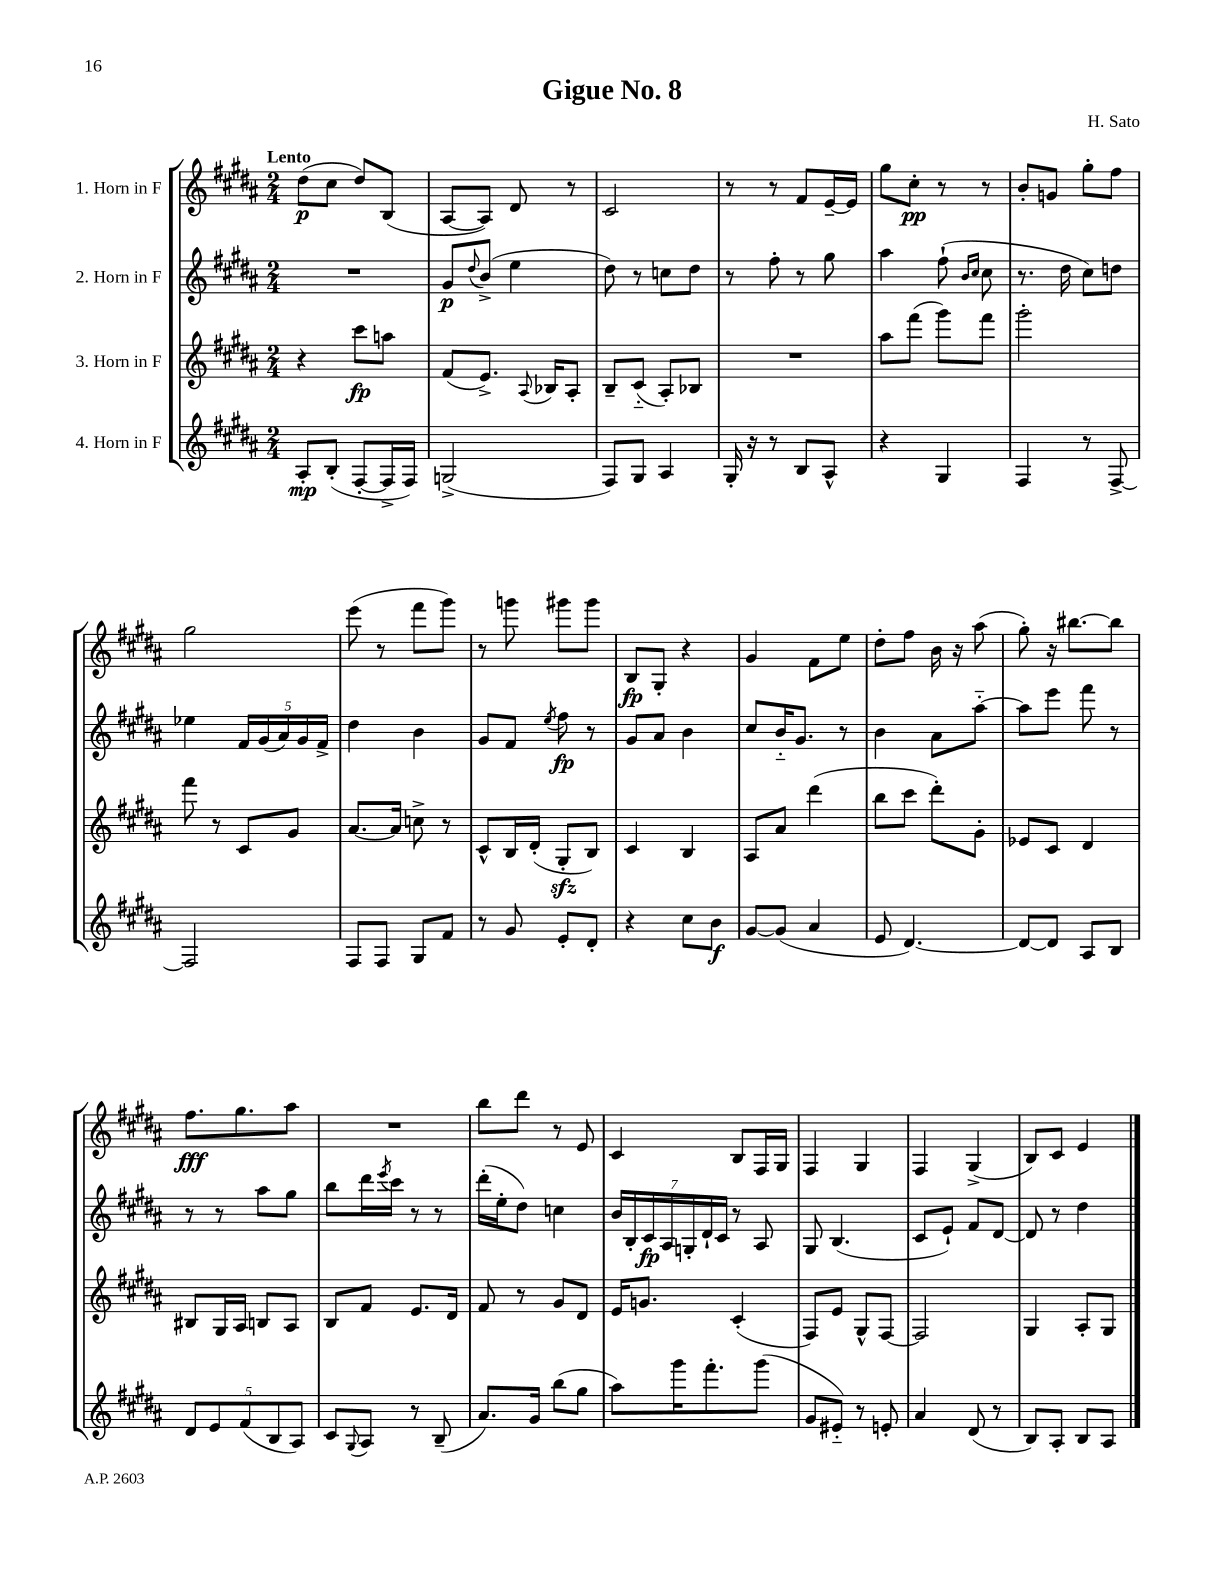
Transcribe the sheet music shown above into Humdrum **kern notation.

**kern	**dynam	**kern	**dynam	**kern	**dynam	**kern	**dynam
*part4	*part4	*part3	*part3	*part2	*part2	*part1	*part1
*staff4	*staff4	*staff3	*staff3	*staff2	*staff2	*staff1	*staff1
*I"4. Horn in F	*	*I"3. Horn in F	*	*I"2. Horn in F	*	*I"1. Horn in F	*
*clefG2	*	*clefG2	*	*clefG2	*	*clefG2	*
*k[f#c#g#d#a#]	*	*k[f#c#g#d#a#]	*	*k[f#c#g#d#a#]	*	*k[f#c#g#d#a#]	*
*M2/4	*	*M2/4	*	*M2/4	*	*M2/4	*
=1	=1	=1	=1	=1	=1	=1	=1
!	!	!	!	!	!	!LO:TX:a:B:t=Lento	!
8A#'/L	mp	4r	.	2r	.	(8dd#\L	p
(8B'/J	.	.	.	.	.	8cc#\J	.
[8F#'/L	.	8ccc#\L	fp	.	.	8dd#/L)	.
16F#^/L]	.	8aan\J	.	.	.	(8B/J	.
16F#/JJ)	.	.	.	.	.	.	.
=2	=2	=2	=2	=2	=2	=2	=2
(2Gn^/	.	(8f#/L	.	8g#/L	p	[8A#/L	.
.	.	.	.	8qqdd#/	.	.	.
.	.	8.e^/J)	.	(8b^/J	.	8A#/J])	.
.	.	.	.	4ee\	.	8d#/	.
.	.	8qqA#/	.	.	.	.	.
.	.	16B-X/KL	.	.	.	.	.
.	.	8A#'/J	.	.	.	8r	.
=3	=3	=3	=3	=3	=3	=3	=3
8F#/L)	.	8B~/L	.	8dd#\)	.	2c#/	.
8G#/J	.	(8c#/J	.	8r	.	.	.
4A#/	.	8A#'/L)	.	8ccn\L	.	.	.
.	.	8B-X/J	.	8dd#\J	.	.	.
=4	=4	=4	=4	=4	=4	=4	=4
16G#'/	.	2r	.	8r	.	8r	.
16r	.	.	.	.	.	.	.
8r	.	.	.	8ff#'\	.	8r	.
8B/L	.	.	.	8r	.	8f#/L	.
8A#^^/J	.	.	.	8gg#\	.	[16e~/L	.
.	.	.	.	.	.	16e/JJ]	.
=5	=5	=5	=5	=5	=5	=5	=5
4r	.	8aa#\L	.	4aa#\	.	8gg#\L	.
.	.	(8fff#\J	.	.	.	8cc#'\J	pp
4G#/	.	8ggg#\L)	.	(8ff#`\	.	8r	.
.	.	.	.	16qqb/LL	.	.	.
.	.	.	.	16qqcc#/JJ	.	.	.
.	.	8fff#\J	.	8cc#\	.	8r	.
=6	=6	=6	=6	=6	=6	=6	=6
4F#/	.	2ggg#'\	.	8.r	.	8b'/L	.
.	.	.	.	.	.	8gn/J	.
.	.	.	.	16dd#\	.	.	.
8r	.	.	.	8cc#\L)	.	8gg#'\L	.
[8F#^/	.	.	.	8ddn\J	.	8ff#\J	.
!!LO:LB:g=z
=7	=7	=7	=7	=7	=7	=7	=7
2F#/]	.	8fff#\	.	4ee-X\	.	2gg#\	.
.	.	8r	.	.	.	.	.
.	.	8c#/L	.	20f#/LL	.	.	.
.	.	.	.	(20g#/	.	.	.
.	.	.	.	20a#/)	.	.	.
.	.	8g#/J	.	.	.	.	.
.	.	.	.	20g#/	.	.	.
.	.	.	.	20f#^/JJ	.	.	.
=8	=8	=8	=8	=8	=8	=8	=8
8F#/L	.	[8.a#/L	.	4dd#\	.	(8eee\	.
8F#/J	.	.	.	.	.	8r	.
.	.	16a#/Jk]	.	.	.	.	.
8G#/L	.	8ccn^\	.	4b\	.	8fff#\L	.
8f#/J	.	8r	.	.	.	8ggg#\J)	.
=9	=9	=9	=9	=9	=9	=9	=9
8r	.	8c#^^/L	.	8g#/L	.	8r	.
8g#/	.	16B/L	.	8f#/J	.	8gggn\	.
.	.	(16d#'/JJ	.	.	.	.	.
.	.	.	.	8qee/	.	.	.
8e'/L	.	8G#zz'/L	.	8ff#\	fp	8ggg#X\L	.
8d#'/J	.	8B/J)	.	8r	.	8ggg#\J	.
=10	=10	=10	=10	=10	=10	=10	=10
4r	.	4c#/	.	8g#/L	.	8B/L	fp
.	.	.	.	8a#/J	.	8G#'/J	.
8cc#\L	.	4B/	.	4b\	.	4r	.
8b\J	f	.	.	.	.	.	.
=11	=11	=11	=11	=11	=11	=11	=11
[8g#/L	.	8A#/L	.	8cc#/L	.	4g#/	.
(8g#/J]	.	8a#/J	.	16b/K	.	.	.
.	.	.	.	8.g#/J	.	.	.
4a#/	.	(4ddd#\	.	.	.	8f#\L	.
.	.	.	.	8r	.	8ee\J	.
=12	=12	=12	=12	=12	=12	=12	=12
8e/	.	8bb\L	.	4b\	.	8dd#'\L	.
[4.d#/)	.	8ccc#\J	.	.	.	8ff#\J	.
.	.	8ddd#'\L)	.	8a#\L	.	16b\	.
.	.	.	.	.	.	16r	.
.	.	8g#'\J	.	[8aa#\J	.	(8aa#\	.
=13	=13	=13	=13	=13	=13	=13	=13
8d#/L_	.	8e-X/L	.	8aa#\L]	.	8gg#'\)	.
8d#/J]	.	8c#/J	.	8eee\J	.	16r	.
.	.	.	.	.	.	[8.bb#X\L	.
8A#/L	.	4d#/	.	8fff#\	.	.	.
8B/J	.	.	.	8r	.	8bb#\J]	.
!!LO:LB:g=z
=14	=14	=14	=14	=14	=14	=14	=14
10d#/L	.	8B#X/L	.	8r	.	8.ff#\L	fff
10e/	.	.	.	.	.	.	.
.	.	16G#/L	.	8r	.	.	.
.	.	16A#/JJ	.	.	.	8.gg#\	.
(10f#/	.	.	.	.	.	.	.
.	.	8Bn/L	.	8aa#\L	.	.	.
10B/	.	.	.	.	.	.	.
.	.	8A#/J	.	8gg#\J	.	8aa#\J	.
10A#/J)	.	.	.	.	.	.	.
=15	=15	=15	=15	=15	=15	=15	=15
8c#/L	.	8B/L	.	8bb\L	.	2r	.
8qqG#/	.	.	.	.	.	.	.
8A#/J	.	8f#/J	.	16ddd#\L	.	.	.
.	.	.	.	8qeee/	.	.	.
.	.	.	.	16ccc#\JJ	.	.	.
8r	.	8.e/L	.	8r	.	.	.
(8B~/	.	.	.	8r	.	.	.
.	.	16d#/Jk	.	.	.	.	.
=16	=16	=16	=16	=16	=16	=16	=16
8.a#/L)	.	8f#/	.	(16ddd#'\LL	.	8bb\L	.
.	.	.	.	16ee'\J	.	.	.
.	.	8r	.	8dd#\J)	.	8ddd#\J	.
16g#/Jk	.	.	.	.	.	.	.
(8bb\L	.	8g#/L	.	4ccn\	.	8r	.
8gg#\J	.	8d#/J	.	.	.	8e/	.
=17	=17	=17	=17	=17	=17	=17	=17
8aa#\L)	.	16e/KL	.	28b/LL	.	4c#/	.
.	.	.	.	28B'/	.	.	.
.	.	8.gn/J	.	.	.	.	.
.	.	.	.	28c#/	fp	.	.
.	.	.	.	28A#/	.	.	.
16ggg#\K	.	.	.	.	.	.	.
.	.	.	.	28Gn'/	.	.	.
.	.	.	.	28d#`/	.	.	.
8.fff#'\	.	.	.	.	.	.	.
.	.	.	.	28c#/JJ	.	.	.
.	.	(4c#'/	.	8r	.	8B/L	.
(8ggg#\J	.	.	.	8A#/	.	16F#/L	.
.	.	.	.	.	.	16G#/JJ	.
=18	=18	=18	=18	=18	=18	=18	=18
8g#/L	.	8F#/L)	.	8G#/	.	4F#/	.
8e#X/J)	.	8e/J	.	(4.B/	.	.	.
8r	.	8G#^^/L	.	.	.	4G#/	.
8en'/	.	[8F#/J	.	.	.	.	.
=19	=19	=19	=19	=19	=19	=19	=19
4a#/	.	2F#/]	.	8c#/L	.	4F#/	.
.	.	.	.	8e`/J)	.	.	.
(8d#/	.	.	.	8f#/L	.	(4G#^/	.
8r	.	.	.	[8d#/J	.	.	.
=20	=20	=20	=20	=20	=20	=20	=20
8B/L)	.	4G#/	.	8d#/]	.	8B/L)	.
8A#'/J	.	.	.	8r	.	8c#/J	.
8B/L	.	8A#'/L	.	4dd#\	.	4e/	.
8A#/J	.	8G#/J	.	.	.	.	.
==	==	==	==	==	==	==	==
*-	*-	*-	*-	*-	*-	*-	*-
